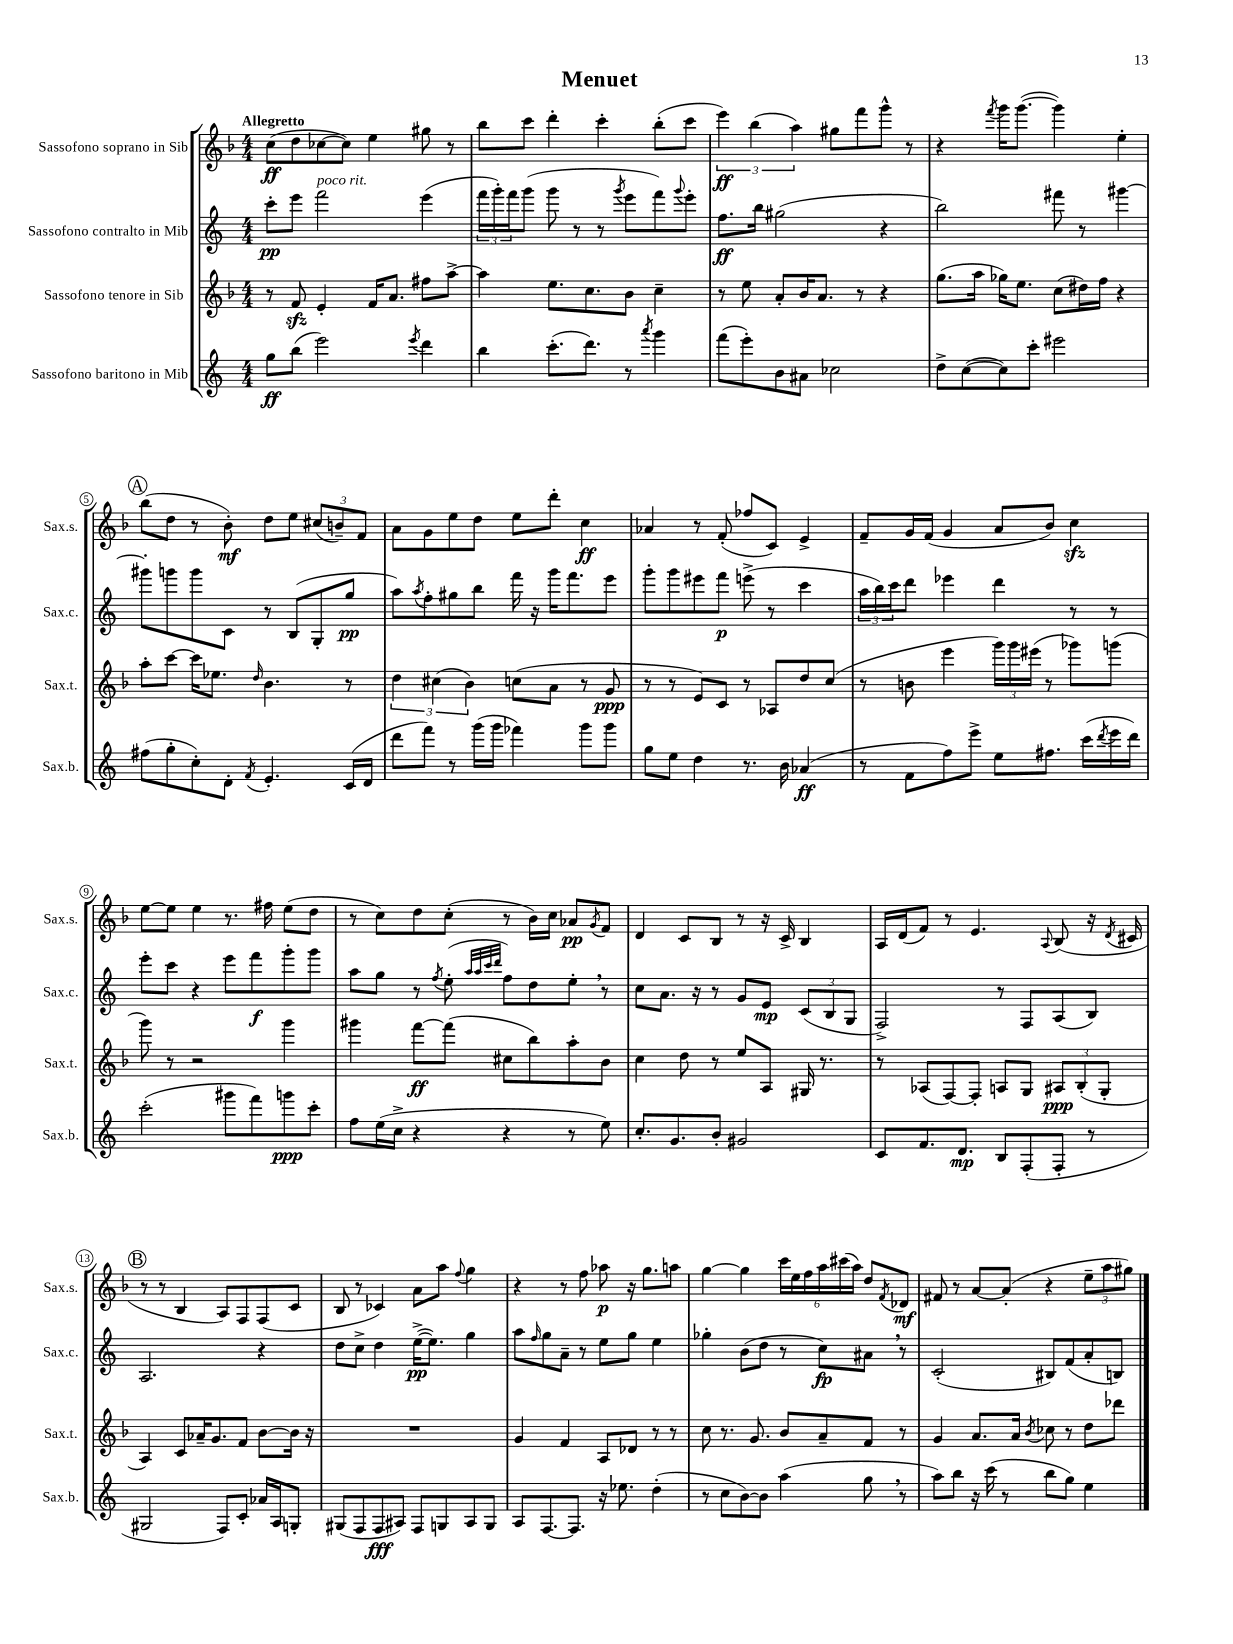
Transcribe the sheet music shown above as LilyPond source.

\header { title = "Menuet" }
<<
\new StaffGroup <<
\new Staff = "s0" \with { instrumentName = "Sassofono soprano in Sib" shortInstrumentName = "Sax.s." } {
    \clef treble \key f \major \numericTimeSignature \time 4/4 \tempo "Allegretto"
    c''8\ff( d''8 ces''8~ ces''8) e''4 gis''8 r8 |
    bes''8 c'''8 d'''4-. c'''4-. bes''8-.( c'''8 |
    \tuplet 3/2 { e'''4\ff) bes''4( a''4) } gis''8 f'''8 g'''8-^ r8 |
    r4 \acciaccatura { f'''8 } g'''16 g'''8.~( g'''4) e''4-. |
    \mark \markup { \circle "A" } bes''8( d''8 r8 bes'8-.\mf) d''8 e''8 \tuplet 3/2 { cis''8( b'8--) f'8 } |
    a'8 g'8 e''8 d''8 e''8 d'''8-. c''4\ff |
    aes'4 r8 f'8-.( fes''8 c'8) e'4-> |
    f'8-- g'16 f'16( g'4 a'8 bes'8) c''4\sfz |
    e''8~ e''8 e''4 r8. fis''16 e''8( d''8 |
    r8 c''8) d''8 c''8-.( r8 bes'16) c''16 aes'8\pp \acciaccatura { g'8 } f'8 |
    d'4 c'8 bes8 r8 r16 c'16-> bes4 |
    a16 d'16( f'8) r8 e'4. \appoggiatura { a8 } bes8( r16 \acciaccatura { d'8 } cis'16 |
    \mark \markup { \circle "B" } r8 r8 bes4 a8) f8 f8( c'8 |
    bes8 r8 ces'4) a'8 a''8 \appoggiatura { f''8 } g''4 |
    r4 r8 f''8 aes''8\p r16 g''8. a''8 |
    g''4~ g''4 \tuplet 6/4 { c'''16 e''16 f''16 a''16 cis'''16( a''16) } d''8 \acciaccatura { f'8 } des'8\mf |
    fis'8 r8 a'8~ a'8-.( r4 \tuplet 3/2 { e''8-- a''8 gis''8) } \bar "|." |
}
\new Staff = "s1" \with { instrumentName = "Sassofono contralto in Mib" shortInstrumentName = "Sax.c." } {
    \clef treble \key c \major \numericTimeSignature \time 4/4
    c'''8-.\pp e'''8 f'''2^\markup { \italic "poco rit." } e'''4( |
    \tuplet 3/2 { f'''16 g'''16-.) f'''16 } g'''8( g'''8 r8 r8 \acciaccatura { g'''8 } e'''8 f'''8) \appoggiatura { g'''8 } e'''8-. |
    f''8.\ff b''16 gis''2( r4 |
    b''2) fis'''8 r8 gis'''4~ |
    \mark \markup { \circle "A" } gis'''8-. g'''8 g'''8 c'8 r8 b8( g8-. g''8\pp |
    a''8) \acciaccatura { a''8 } f''8-. gis''8 b''8 f'''16 r16 g'''16 f'''8. e'''8 |
    g'''8-. g'''8 eis'''8 f'''8\p e'''8->( r8 c'''4 |
    \tuplet 3/2 { a''16 b''16) c'''16 } d'''8 ees'''4 d'''4 r8 r8 |
    e'''8-. c'''8 r4 e'''8 f'''8\f g'''8-. g'''8 |
    a''8 g''8 r8 \acciaccatura { f''8 } e''8-.( \grace { a''32 a''32 c'''32 d'''32 } f''8) d''8 e''8-. \breathe r8 |
    c''8 a'8. r16 r8 g'8 e'8\mp \tuplet 3/2 { c'8( b8 g8 } |
    f2->) r8 f8 a8( b8) |
    \mark \markup { \circle "B" } a2. r4 |
    d''8 c''8-> d''4 e''16~->\pp( e''8.) g''4 |
    a''8 \grace { f''16 } g''8 a'8-- r8 e''8 g''8 e''4 |
    ges''4-. b'8( d''8 r8 c''8\fp) ais'8 \breathe r8 |
    c'2-.( bis8) f'8( a'8-. b8) \bar "|." |
}
\new Staff = "s2" \with { instrumentName = "Sassofono tenore in Sib" shortInstrumentName = "Sax.t." } {
    \clef treble \key f \major \numericTimeSignature \time 4/4
    r8 f'8\sfz e'4-. f'16 a'8. fis''8 a''8~-> |
    a''4 e''8. c''8. bes'8 c''4-- |
    r8 e''8 a'8-. bes'16 a'8. r8 r4 |
    g''8.( a''16 ges''16) e''8. c''8( dis''16) f''16 r4 |
    \mark \markup { \circle "A" } a''8-. c'''8~ c'''16 ees''8. \grace { d''16 } bes'4. r8 |
    \tuplet 3/2 { d''4 cis''4( bes'4) } c''8( a'8 r8 g'8\ppp |
    r8 r8 e'8) c'8 r8 aes8 d''8 c''8( |
    r8 b'8 e'''4 \tuplet 3/2 { g'''16) g'''16 eis'''16( } r8 ges'''8) g'''8( |
    g'''8) r8 r2 g'''4 |
    gis'''4 f'''8~\ff f'''8( cis''8 bes''8) a''8-. bes'8 |
    c''4 d''8 r8 e''8 a8 gis16 r8. |
    r8 aes8( f8~) f8-. a8 g8 \tuplet 3/2 { ais8\ppp bes8-.( g8-. } |
    \mark \markup { \circle "B" } a4) c'8 aes'16-- g'8. f'8 bes'8~ bes'16 r16 |
    R1 |
    g'4 f'4 a8 des'8 r8 r8 |
    c''8 r8. g'8. bes'8 a'8-- f'8 r8 |
    g'4 a'8. a'16 \acciaccatura { bes'8 } ces''8 r8 d''8 des'''8 \bar "|." |
}
\new Staff = "s3" \with { instrumentName = "Sassofono baritono in Mib" shortInstrumentName = "Sax.b." } {
    \clef treble \key c \major \numericTimeSignature \time 4/4
    g''8\ff b''8( e'''2) \acciaccatura { e'''8 } d'''4 |
    b''4 c'''8.-.( d'''8.) r8 \acciaccatura { a'''8 } g'''4 |
    f'''8( e'''8-.) b'8 ais'8 ces''2 |
    d''8-> c''8~( c''8) c'''8-. eis'''2 |
    \mark \markup { \circle "A" } fis''8( g''8-. c''8-.) d'8-. \acciaccatura { f'8 } e'4.-. c'16( d'16 |
    d'''8 f'''8) r8 g'''16( g'''16 fes'''4) g'''8 g'''8 |
    g''8 e''8 d''4 r8. b'16 aes'4\ff( |
    r8 f'8 f''8) e'''8-> e''8 fis''8. c'''16( \acciaccatura { d'''8 } e'''16 d'''16) |
    c'''2-.( gis'''8 f'''8) g'''8\ppp c'''8-. |
    f''8 e''16( c''16-> r4 r4 r8 e''8) |
    c''8.-. g'8. b'8-. gis'2 |
    c'8 f'8. d'8.\mp b8 f8-.( f8-. r8 |
    \mark \markup { \circle "B" } gis2 f8) c'8-. aes'16 a16 g8-. |
    gis8( f8 f8\fff ais8) f8 g8 ais8 g8 |
    a8 f8.~ f8. r16 ees''8. d''4-.( |
    r8 c''8 b'8~) b'8 a''4( g''8 \breathe r8 |
    a''8) b''8 r16 c'''16( r8 b''8 g''8) e''4 \bar "|." |
}
>>
>>
\layout { \context { \Score \override BarNumber.stencil = #(make-stencil-circler 0.1 0.3 ly:text-interface::print) } }
